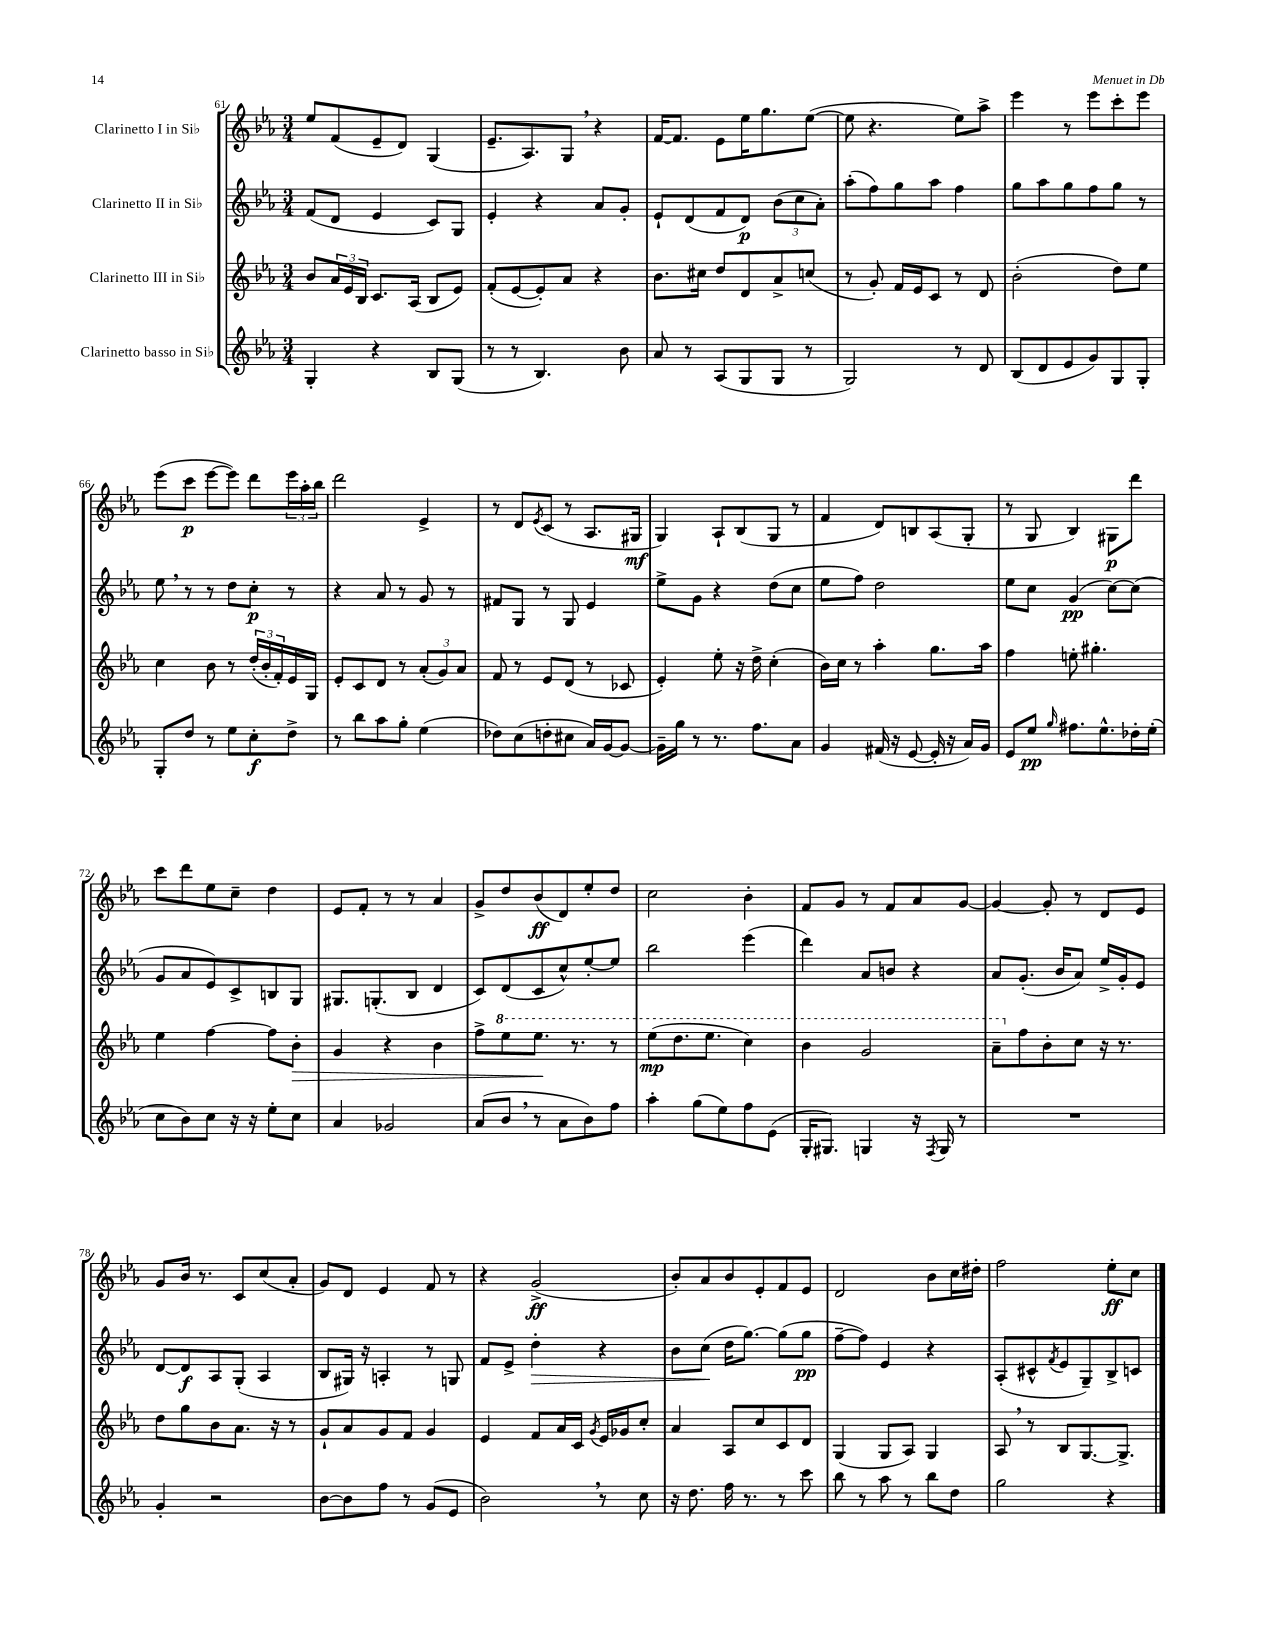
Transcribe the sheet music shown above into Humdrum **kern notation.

**kern	**kern	**kern	**kern
*staff4	*staff3	*staff2	*staff1
*clefG2	*clefG2	*clefG2	*clefG2
*k[b-e-a-]	*k[b-e-a-]	*k[b-e-a-]	*k[b-e-a-]
*M3/4	*M3/4	*M3/4	*M3/4
4G'	8b-	(8f	8ee-
.	24a-	8d	(8f
.	24e-	.	.
.	24B-	.	.
4r	8.c	4e-	8e-~
.	.	.	8d)
.	(16A-	.	.
8B-	8B-	8c)	(4G
(8G	8e-)	8G	.
=	=	=	=
8r	(8f'	4e-'	8.e-~
8r	[8e-	.	.
.	.	.	8.A-)
4.B-)	8e-'])	4r	.
.	8a-	.	8G
.	4r	8a-	4r
8b-	.	8g'	.
=	=	=	=
8a-	8.b-	8e-`	[16f
.	.	.	8.f]
8r	.	(8d	.
.	16cc#	.	.
(8A-	8dd	8f	8e-
8G	8d	8d)	16ee-
.	.	.	8.gg
8G	8a-^	(12b-	.
.	.	12cc	.
8r	(8cc	.	([8ee-
.	.	12a-')	.
=	=	=	=
2G)	8r	(8aa-'	8ee-]
.	8g')	8ff)	4.r
.	16f	8gg	.
.	16e-	.	.
.	8c	8aa-	.
8r	8r	4ff	8ee-)
8d	8d	.	8aa-^
=	=	=	=
(8B-	(2b-'	8gg	4eee-
8d	.	8aa-	.
8e-	.	8gg	8r
8g)	.	8ff	8eee-
8G	8dd)	8gg	8ccc'
8G'	8ee-	8r	8eee-
=	=	=	=
8G'	4cc	8ee-	(8eee-
8dd	.	8r	8ccc
8r	8b-	8r	[8eee-
8ee-	8r	8dd	8eee-])
8cc'	(24dd'	8cc'	8ddd
.	24b-'	.	.
.	24f')	.	.
8dd^	16e-	8r	24eee-
.	.	.	24aa-'
.	16G	.	.
.	.	.	24bb-
=	=	=	=
8r	8e-'	4r	2ddd
8bb-	8c	.	.
8aa-	8d	8a-	.
8gg'	8r	8r	.
(4ee-	(12a-'	8g	4e-^
.	12g)	.	.
.	.	8r	.
.	12a-	.	.
=	=	=	=
8dd-)	8f	8f#	8r
(8cc	8r	8G	8d
.	.	.	8qe-
8dd'	8e-	8r	(8c
8cc#	(8d	8G	8r
16a-)	8r	4e-	8.A-
[16g	.	.	.
8g_	8c-	.	.
.	.	.	16G#
=	=	=	=
16g~]	4e-')	8ee-^	4G)
16gg	.	.	.
8r	.	8g	.
8.r	8ee-'	4r	8A-`
.	16r	.	(8B-
8.ff	16dd^	.	.
.	(4cc'	(8dd	8G
8a-	.	8cc	8r
=	=	=	=
4g	16b-)	8ee-	4f
.	16cc	.	.
.	8r	8ff)	.
(16f#	4aa-'	2dd	8d)
16r	.	.	.
[8e-	.	.	8B
16e-']	8.gg	.	(8A-
16r	.	.	.
16a-)	.	.	8G'
16g	16aa-	.	.
=	=	=	=
8e-	4ff	8ee-	8r
8ee-	.	8cc	8G
16qqgg	.	.	.
8.ff#	8ee'	(4g	4B-)
.	4.gg#'	.	.
8.ee-^^	.	.	.
.	.	[8cc)	8G#
16dd-'	.	(8cc]	8ddd
(16ee-'	.	.	.
=	=	=	=
8cc	4ee-	8g	8ccc
8b-)	.	8a-	8ddd
8cc	[4ff	8e-)	8ee-
16r	.	8c^	8cc~
16r	.	.	.
8ee-'	8ff]	8B	4dd
8cc	8b-'	8G	.
=	=	=	=
4a-	4g	8.G#	8e-
.	.	.	8f'
.	.	(8.G'	.
2g-	4r	.	8r
.	.	8B-	8r
.	4b-	4d	4a-
=	=	=	=
(8a-	8ff^	8c)	8g^
8b-	8eee-	(8d	8dd
8r	8.eee-	8c	(8b-
8a-	.	8cc^^)	8d)
.	8.r	.	.
8b-)	.	[8ee-'	8ee-'
8ff	8r	8ee-]	8dd
=	=	=	=
4aa-'	(8eee-	2bb-	2cc
.	8.ddd	.	.
(8gg	.	.	.
.	8.eee-	.	.
8ee-)	.	.	.
8ff	4ccc)	(4eee-	4b-'
(8e-	.	.	.
=	=	=	=
16G'	4bb-	4ddd)	8f
8.G#)	.	.	.
.	.	.	8g
4G	2gg	8a-	8r
.	.	8b	8f
16r	.	4r	8a-
8qF	.	.	.
16G	.	.	.
8r	.	.	[8g
=	=	=	=
2.r	8aa-~	8a-	4g_
.	8ff	(8.g'	.
.	8b-'	.	8g']
.	.	16b-	.
.	8cc	8a-)	8r
.	16r	16ee-^	8d
.	8.r	16g'	.
.	.	8e-	8e-
=	=	=	=
4g'	8dd	[8d	8g
.	8gg	8d]	16b-
.	.	.	8.r
2r	8b-	8A-	.
.	8.a-	(8G'	8c
.	.	4A-	(8cc
.	16r	.	.
.	8r	.	8a-'
=	=	=	=
[8b-	8g`	8B-	8g)
8b-]	8a-	16G#)	8d
.	.	16r	.
8ff	8g	4A'	4e-
8r	8f	.	.
(8g	4g	8r	8f
8e-	.	8G	8r
=	=	=	=
2b-)	4e-	8f	4r
.	.	8e-^	.
.	8f	4dd'	(2g^
.	16a-	.	.
.	16c	.	.
.	8qg	.	.
8r	16e-	4r	.
.	16g-	.	.
8cc	8cc'	.	.
=	=	=	=
16r	4a-	8b-	8b-')
8.dd	.	.	.
.	.	(8cc	8a-
16ff	8A-	16dd	8b-
8.r	.	[8.gg)	.
.	8cc	.	8e-'
8r	8c	(8gg]	8f
8ccc	8d	8gg	8e-
=	=	=	=
8bb-	(4G	[8ff~	2d
8r	.	8ff])	.
8aa-	8G	4e-	.
8r	8A-)	.	.
8bb-	4G	4r	8b-
8dd	.	.	16cc
.	.	.	16dd#'
=	=	=	=
2gg	8A-	(8A-'	2ff
.	8r	8c#^^	.
.	.	8qf	.
.	8B-	8e-	.
.	[8.G	8G~)	.
4r	.	8B-^	8ee-'
.	8.G^]	.	.
.	.	8c	8cc
==	==	==	==
*-	*-	*-	*-
